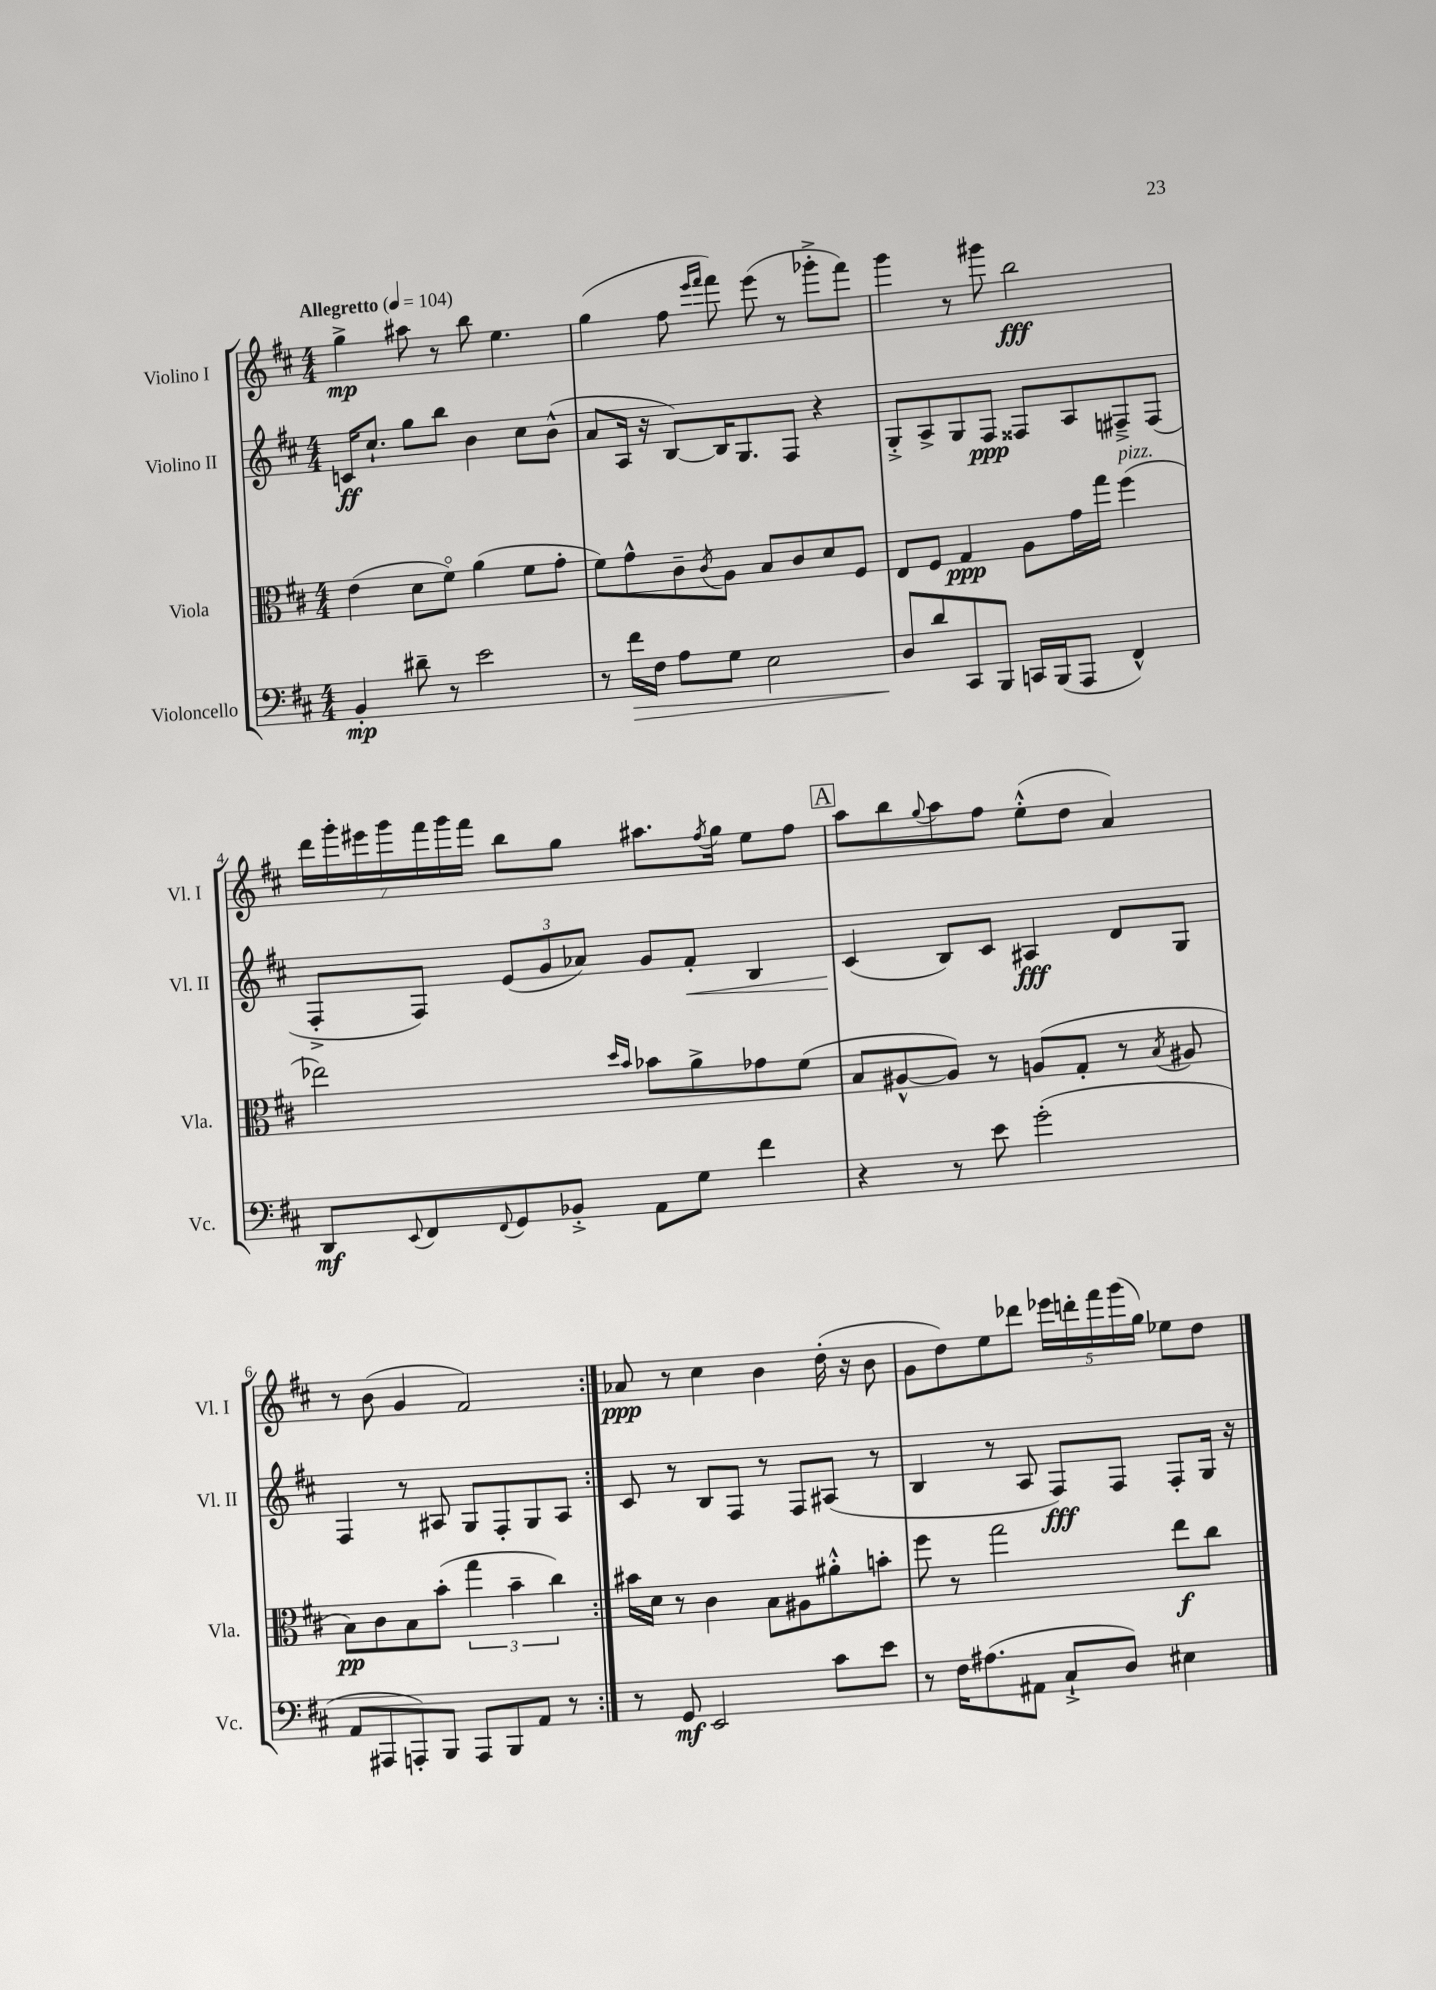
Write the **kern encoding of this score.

**kern	**kern	**kern	**kern
*staff4	*staff3	*staff2	*staff1
*clefF4	*clefC3	*clefG2	*clefG2
*k[f#c#]	*k[f#c#]	*k[f#c#]	*k[f#c#]
*M4/4	*M4/4	*M4/4	*M4/4
*MM104	*MM104	*MM104	*MM104
4BB'/	(4e\	16c/LK	4gg^\
.	.	8.cc#`/J	.
8d#~\	8d\L	8gg\L	8aa#\
8r	8f#o\J)	8bb\J	8r
2e\	(4a\	4b\	8bb\
.	.	.	4.ee\
.	8f#\L	8cc#\L	.
.	8g'\J	(8b^^\J	.
=	=	=	=
8r	8f#\L)	8a/L	(4gg\
16f#\LL	8g^^\	16A/Jk	.
16F#\JJ	.	16r	.
8A\L	8c#~\	[8B/L)	8ff#\
.	.	.	16qqeee/LL
.	8qc#/	.	16qqfff#/JJ
8G\J	8A\J	16B/]K	8fff#\)
.	.	8.G/	.
2E\	8B/L	.	(8eee\
.	8c#/	8F#/J	8r
.	8d/	4r	8ggg-'^\L
.	8F#/J	.	8fff#\J)
=	=	=	=
8D/L	8E/L	8G'^/L	4ggg\
8d/	8F#/J	8A^/	.
8CC#/	4G/	8G/	8r
8BBB/J	.	8F#/J	8ggg#\
16CC/LL	8A\L	8F##/L	2bb\
(16BBB/J	.	.	.
8AAA/J	16g\L	8A/	.
.	16gg\JJ	.	.
4FF#^^/)	(4ff#\	8F#~^/	.
.	.	(8F#/J	.
=	=	=	=
8DD/L	2ee-\)	8F#'^/L	28ddd\LL
.	.	.	28ggg'\
.	.	.	28eee#\
.	.	.	28ggg\
8qqEE/	.	.	.
8FF#/	.	8F#/J)	.
.	.	.	28fff#\
.	.	.	28ggg\
.	.	.	28fff#\JJ
8qqFF#/	.	.	.
8GG/	.	(12e/L	8bb\L
.	.	12g/	.
8BB-'^/J	.	.	8gg\J
.	.	12a-/J)	.
.	16qqdd/LL	.	.
.	16qqb/JJ	.	.
8AA\L	8b-\L	8g/L	8.aa#\L
8G\J	8a^\	8f#'/J	.
.	.	.	8qff#/
.	.	.	16gg\Jk
4f#\	8g-\	4B/	8ee\L
.	(8f#\J	.	8ff#\J
=	=	=	=
4r	8B/L	(4c#/	8aa\L
.	[8A#^^/	.	8bb\
.	.	.	8qqgg/
8r	8A#/]J)	8B/L)	8aa\
8e\	8r	8c#/J	8ff#\J
(2g'\	(8A/L	4A#/	(8ee'^^\L
.	8G'/J	.	8dd\J
.	8r	8d/L	4a/)
.	8qB/	.	.
.	8A#/	8G/J	.
=	=	=	=
8AA/L	8B\L)	4F#/	8r
8AAA#/	8c#\	.	(8b\
8AAA'/)	8B\	8r	4g/
8BBB/J	(8b'\J	8A#/	.
8AAA/L	6gg\	8G/L	2f#/)
8BBB/	.	8F#'/	.
.	6b~\	.	.
8AA/J	.	8G/	.
.	6cc#\)	.	.
8r	.	8A#/J	.
=:|!	=:|!	=:|!	=:|!
8r	16b#\LL	8c#/	8a-/
.	16d\JJ	.	.
8GG/	8r	8r	8r
2EE/	4c#\	8B/L	4cc#\
.	.	8F#/J	.
.	8B\L	8r	4b\
.	8A#\	8F#/L	.
8c#\L	8a#'^^\	(8A#/J	(16dd'\
.	.	.	16r
8e\J	8b'\J	8r	8b\
=	=	=	=
8r	8ff#\	4B/	8g\L
16F#\LK	8r	.	8dd\)
(8.A#\	.	.	.
.	2gg\	8r	8ee\
8AA#\J	.	8A/	8ddd-\J
8C#`^/L	.	8F#/L)	20eee-\LL
.	.	.	20ddd'\
.	.	.	20fff#\
8D/J)	.	8F#/J	.
.	.	.	(20ggg\
.	.	.	20gg\JJ)
4E#\	8ee\L	8F#'/L	8ee-\L
.	8cc#\J	16G/Jk	8dd\J
.	.	16r	.
==	==	==	==
*-	*-	*-	*-
